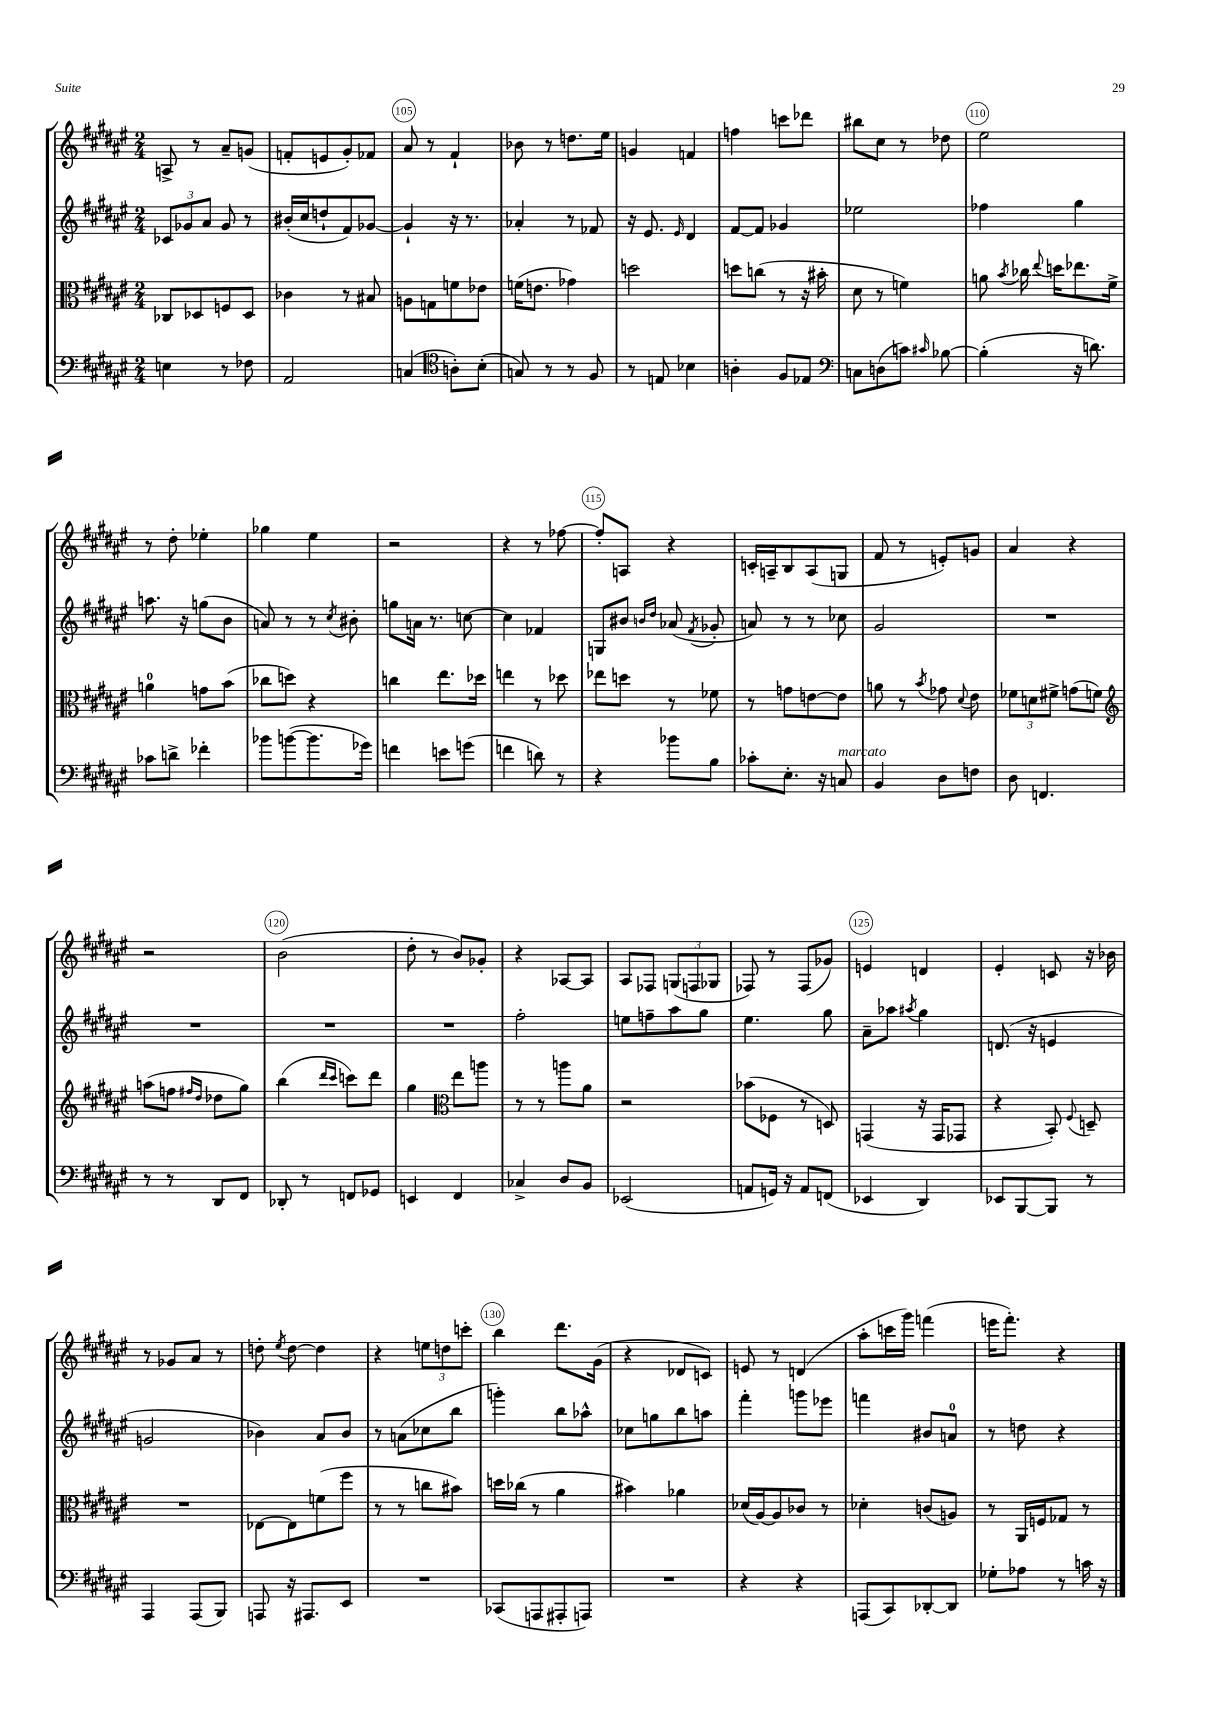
<<
\new StaffGroup <<
\new Staff = "s0" {
    \clef treble \key fis \major \numericTimeSignature \time 2/4
    \autoBeamOff a8-> r8 ais'8[-- g'8]( |
    f'8[-. e'8 gis'8-.) fes'8] |
    ais'8 r8 fis'4-! |
    bes'8 r8 d''8.[ eis''16] |
    g'4 f'4 |
    f''4 c'''8[ des'''8] |
    bis''8[ cis''8] r8 des''8 |
    eis''2 |
    r8 dis''8-. ees''4-. |
    ges''4 eis''4 |
    r2 |
    r4 r8 fes''8~ |
    fes''8[-. a8] r4 |
    c'16[-. a16-- b8 a8( g8] |
    fis'8 r8 e'8[-.) g'8] |
    ais'4 r4 |
    r2 |
    b'2( |
    dis''8-. r8 b'8[) ges'8]-. |
    r4 aes8[~ aes8] |
    ais8[ fes8] \tuplet 3/2 { g8[( f8 ges8] } |
    fes8) r8 fes8[( ges'8]) |
    e'4 d'4 |
    eis'4-. c'8 r16 bes'16 |
    r8 ges'8[ ais'8] r8 |
    d''8-. \acciaccatura { eis''8 } d''8~ d''4 |
    r4 \tuplet 3/2 { e''8[ d''8 c'''8]-. } |
    b''4 dis'''8.[ gis'16]( |
    r4 des'8[ c'8]) |
    e'8 r8 d'4( |
    ais''8[-. c'''16 gis'''16]) f'''4( |
    e'''16[ fis'''8.]-.) r4 \bar "|." |
}
\new Staff = "s1" {
    \clef treble \key fis \major \numericTimeSignature \time 2/4
    \autoBeamOff \tuplet 3/2 { ces'8[ ges'8 ais'8] } ges'8 r8 |
    bis'16[-.( cis''16 d''8-! fis'8) ges'8]~ |
    ges'4-! r16 r8. |
    aes'4-. r8 fes'8 |
    r16 eis'8. \grace { eis'16 } dis'4 |
    fis'8[~ fis'8] ges'4 |
    ees''2 |
    fes''4 gis''4 |
    a''8. r16 g''8[( b'8] |
    a'8) r8 r8 \acciaccatura { cis''8 } bis'8-. |
    g''8[ a'16] r8. c''8~ |
    c''4 fes'4 |
    g8[ bis'8] \grace { b'16[ dis''16] } aes'8( \acciaccatura { fis'8 } ges'8-. |
    a'8) r8 r8 ces''8 |
    gis'2 |
    R2 |
    R2 |
    R2 |
    R2 |
    fis''2-. |
    e''8[ f''8-- ais''8 gis''8] |
    eis''4. gis''8 |
    ais'8[-- aes''8] \acciaccatura { ais''8 } gis''4 |
    d'8.( r16 e'4 |
    g'2 |
    bes'4) ais'8[ bes'8] |
    r8 a'8[( ces''8 b''8] |
    g'''4-.) b''8[ aes''8]-^ |
    ces''8[ g''8 b''8 a''8] |
    fis'''4-. g'''8[ ees'''8] |
    f'''4 bis'8[ a'8]-0 |
    r8 d''8 r4 \bar "|." |
}
\new Staff = "s2" {
    \clef alto \key fis \major \numericTimeSignature \time 2/4
    \autoBeamOff ces8[ des8 f8 des8] |
    ces'4 r8 bis8 |
    a8[ g8 f'8 ees'8] |
    f'16[( e'8.] ges'4) |
    d''2 |
    d''8[ c''8]( r8 r16 bis'16-. |
    dis'8 r8 f'4) |
    a'8 \acciaccatura { b'8 } ces''16 \appoggiatura { eis''8 } d''16[ ees''8. fis'16]-> |
    a'4-0 g'8[ b'8]( |
    ces''8[ d''8]) r4 |
    c''4 eis''8.[ des''16] |
    e''4 r8 des''8 |
    ees''8[ d''8] r8 fes'8 |
    r8 g'8[ e'8~ e'8] |
    a'8 r8 \acciaccatura { b'8 } ges'8 \appoggiatura { dis'8 } eis'8 |
    \tuplet 3/2 { fes'8[ d'8 fis'8]-> } g'8[( f'8]) |
    \clef treble a''8[( f''8] \grace { fis''16[ dis''16] } des''8[ gis''8]) |
    b''4( \grace { dis'''16[ cis'''16] } c'''8[) dis'''8] |
    gis''4 \clef alto eis''8[ a''8] |
    r8 r8 a''8[ ais'8] |
    r2 |
    bes'8[( fes8] r8 d8) |
    g,4( r16 g,16[ ges,8] |
    r4 b,8-.) \appoggiatura { fis8 } d8-- |
    R2 |
    ees8[~ ees8 f'8( fis''8] |
    r8 r8 c''8[ bis'8]) |
    d''16[ ces''16]( r8 ais'4 |
    bis'4) aes'4 |
    des'16[( ais16~) ais8 ces'8] r8 |
    des'4-. c'8[( a8]) |
    r8 ais,16[ f16 ges8] r8 \bar "|." |
}
\new Staff = "s3" {
    \clef bass \key fis \major \numericTimeSignature \time 2/4
    \autoBeamOff e4 r8 fes8 |
    ais,2 |
    c4( \clef tenor a8[-.) b8]-.( |
    g8) r8 r8 fis8 |
    r8 e8 bes4 |
    a4-. fis8[ ees8] |
    \clef bass c8[ d8( c'8]) \grace { cis'16 } bes8~ |
    bes4-.( r16 d'8.) |
    ces'8[ d'8]-> fes'4-. |
    bes'8[ b'8~( b'8. ges'16]) |
    f'4 e'8[ g'8]( |
    f'4 d'8) r8 |
    r4 bes'8[ b8] |
    ces'8[-. eis8.]-. r16 c8^\markup { \italic "marcato" } |
    b,4 dis8[ f8] |
    dis8 f,4. |
    r8 r8 dis,8[ fis,8] |
    des,8-. r8 f,8[ ges,8] |
    e,4 fis,4 |
    ces4-> dis8[ b,8] |
    ees,2( |
    a,8[ g,16]) r16 a,8[ f,8]( |
    ees,4 dis,4) |
    ees,8[ b,,8~ b,,8] r8 |
    ais,,4 ais,,8[( b,,8]) |
    a,,8 r16 ais,,8.[ eis,8] |
    R2 |
    ces,8[( a,,8 ais,,8-. a,,8]) |
    R2 |
    r4 r4 |
    a,,8[( cis,8) des,8~-. des,8] |
    ges8[-. aes8] r8 c'16 r16 \bar "|." |
}
>>
>>
\layout { \context { \Score currentBarNumber = #103 \override BarNumber.break-visibility = ##(#f #t #t) barNumberVisibility = #(every-nth-bar-number-visible 5) \override BarNumber.stencil = #(make-stencil-circler 0.1 0.3 ly:text-interface::print) } }
